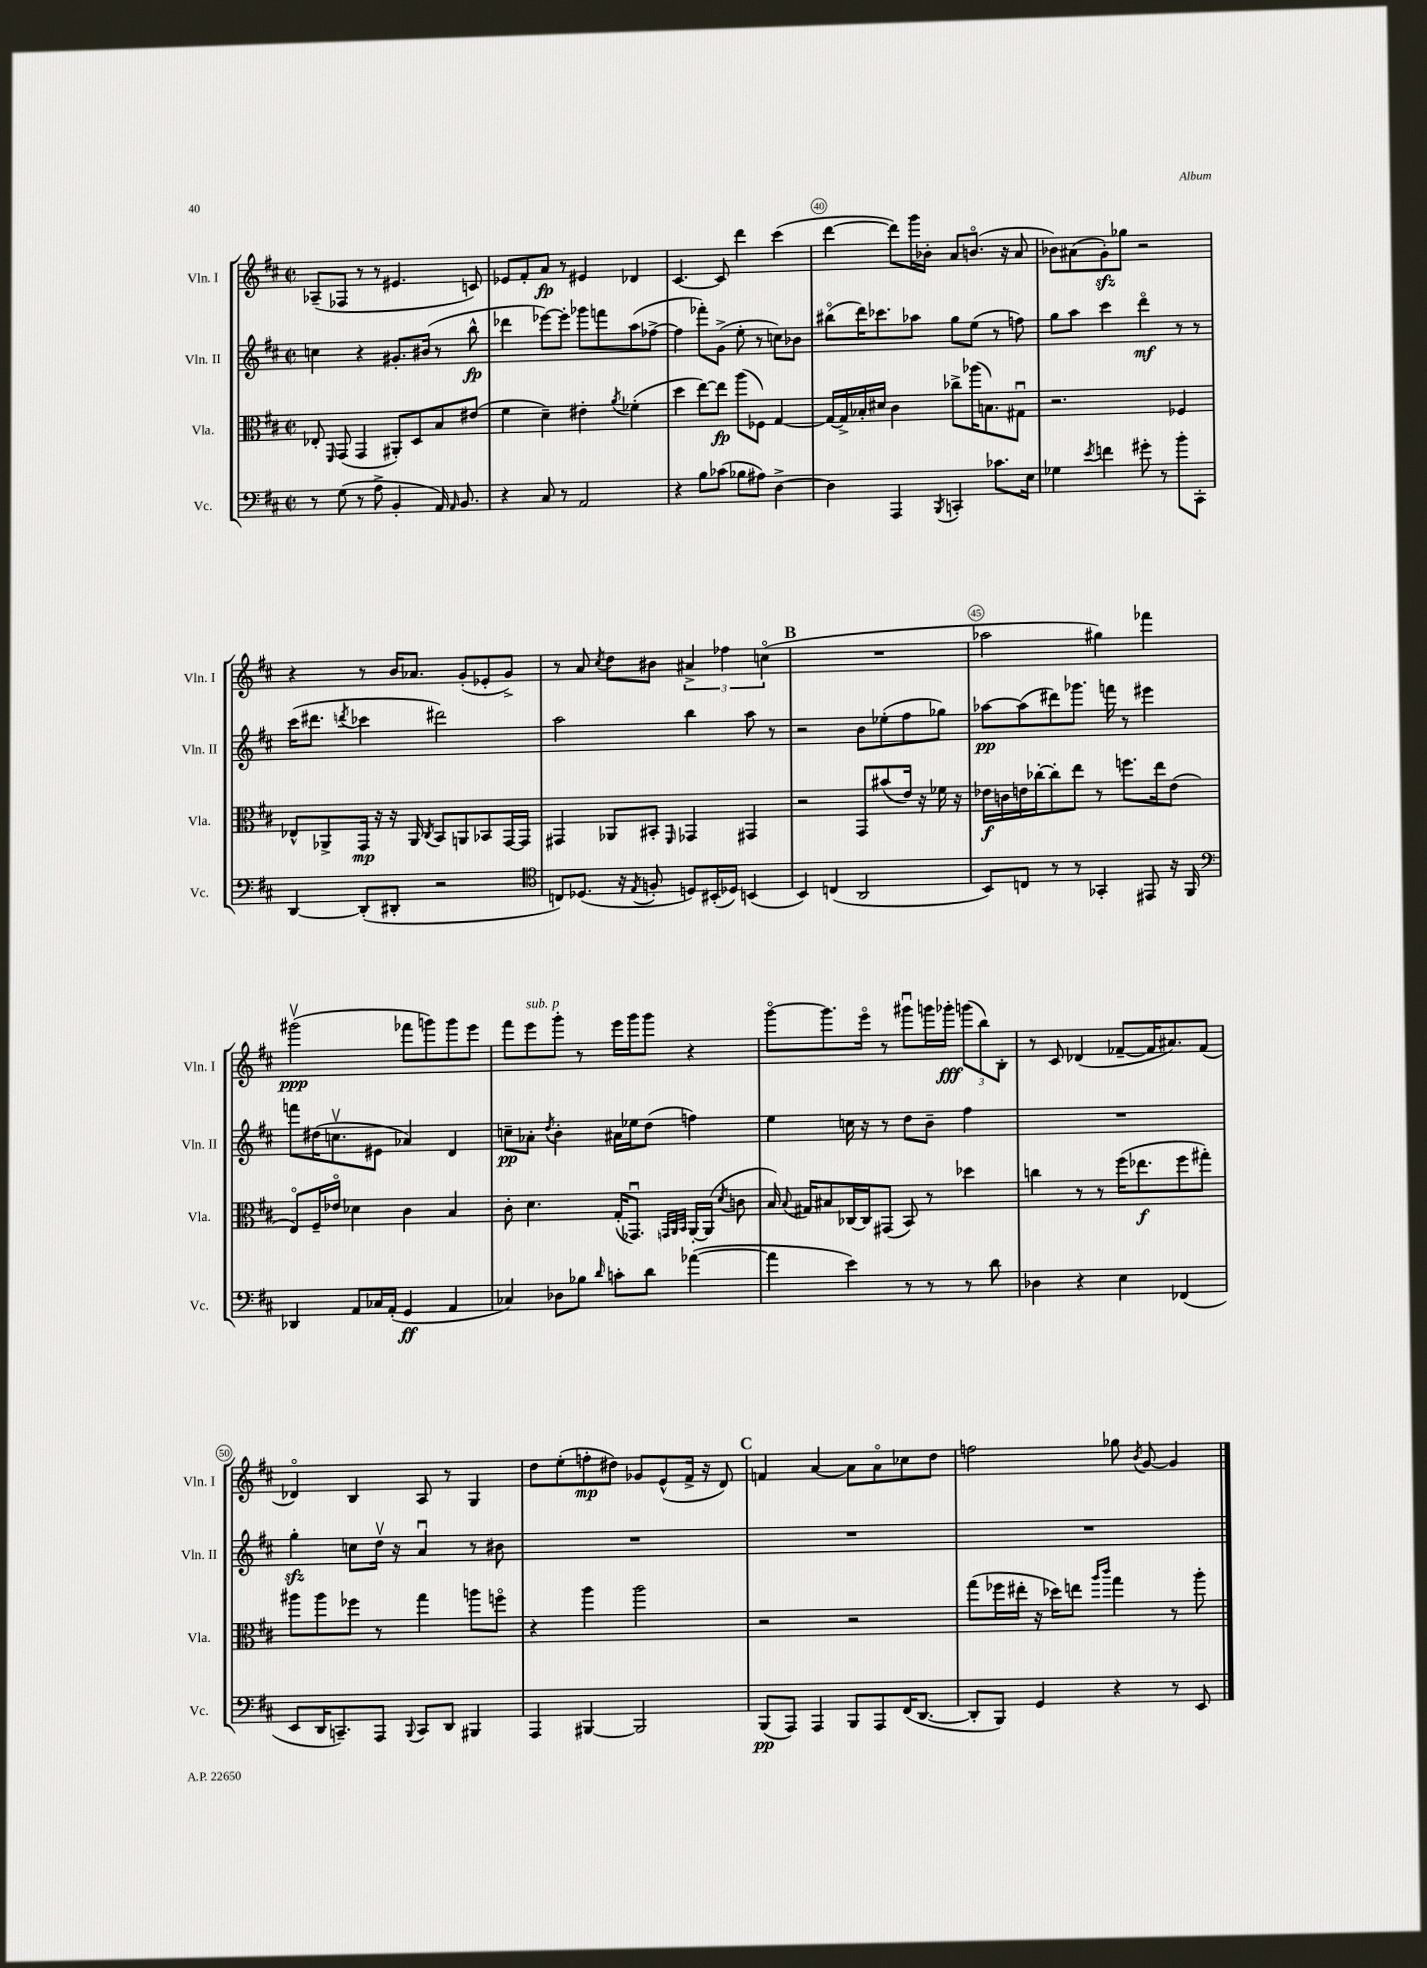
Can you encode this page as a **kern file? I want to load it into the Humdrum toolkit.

**kern	**kern	**kern	**kern
*staff4	*staff3	*staff2	*staff1
*clefF4	*clefC3	*clefG2	*clefG2
*k[f#c#]	*k[f#c#]	*k[f#c#]	*k[f#c#]
*M2/2	*M2/2	*M2/2	*M2/2
*met(c|)	*met(c|)	*met(c|)	*met(c|)
8r	8E-'/	4cc\	(8A-~/L
.	16qqFF#/	.	.
(8G\	(8GG/	.	8F-/J
8r	4GG/	4r	8r
8A^\	.	.	8r
4BB'/	8AA#'/L)	8.g#'/L	4.e#/
.	8D/	.	.
.	.	(16b#/Jk	.
16AA/)	8B/	8r	.
16qqAA/	.	.	.
8.BB/	.	.	.
.	(8e#/J	8bb^^\	8c/)
=	=	=	=
4r	4f#\	4ddd-\	8e-/L
.	.	.	8f#'/
8C#/	4d~\)	[8eee-\L)	8a/J
8r	.	8eee-'\]J	8r
2AA/	4e#'\	8ggg-\L	4e#/
.	.	8fff\	.
.	8qa/	.	.
.	(4f-'\	(8aa\	4d-/
.	.	[8ff-^\J	.
=	=	=	=
4r	4dd\	4ff-\]	[4.c#/
8B\L	[8ee\L)	8fff-'\L)	.
(8c-\J	8ee\]J	(8g^\J	8c#/]
8B-\L	(8aa\L	8ee'\	4ddd\
8A#\J)	8F-\J)	8r	.
[4D^\	[4G/	8cc\L)	(4ccc#\
.	.	8b-\J	.
=	=	=	=
4D\]	16G/_LL	(8bb#o\L	[4ddd\
.	16G^/]	.	.
.	16B-'/	16ddd\K)	.
.	16d#/JJ	8.ccc-\	.
4AAA/	4c#\	.	8ddd\]L)
.	.	8aa-\J	16ggg\L
.	.	.	16b-'\JJ
8qBBB/	.	.	.
4CC'/	8cc-^\L	8gg\L	8a/L
.	(16aa-\K	(8ee\J	(8.bo/J
.	8.B\)	.	.
8.c-\L	.	8r	.
.	.	.	16r
.	8G#u\J	8ff\)	8a/
16E\Jk	.	.	.
=	=	=	=
4G-\	2.r	8gg\L	8b-\L)
.	.	8aa\J	(8a#\
8qe/	.	.	.
4f\	.	4ccc#\	8g'\)
.	.	.	8gg-\J
8g#'\	.	4dddo\	2r
8r	.	.	.
8b'\L	4F-/	8r	.
8CC#'\J	.	8r	.
=	=	=	=
[4DD/	8E-^^/L	(16ccc#\LK	4r
.	.	8.ddd#\J	.
.	8AA-^/	.	.
.	.	8qddd/	.
(8DD'/]L	16GG/Jk	4ccc-\	8r
.	16r	.	.
8DD#'/J	16r	.	16b/LK
.	16AA-/	.	8.a-/J
.	8qC#/	.	.
2r	8BB/L	2ddd#\)	.
.	8AA/	.	(8g'/L
.	8BB-/	.	8e-'/
.	[16GG/L	.	8g^/J)
.	16GG/]JJ	.	.
=	=	=	=
*clefC4	*	*	*
8C/L)	4GG#/	2aa\	8r
(8.D-/J	.	.	8a/
.	.	.	8qcc#/
.	8AA-/L	.	8dd\L
16r	.	.	.
8qE/	.	.	.
8F'/	8BB#'/J	.	8b#\J
.	16qqFF#/	.	.
8D/L)	4GG-/	4bb\	6a#^/
(16BB#'/L	.	.	.
.	.	.	6ff-\
16D-/JJ)	.	.	.
(4BB/	4GG#/	8aa\	.
.	.	.	(6cco\
.	.	8r	.
=	=	=	=
4BB/)	2r	2r	1r
(4C/	.	.	.
2AA/	8GG/L	8b\L	.
.	(8b#/	(8ee-'\	.
.	16e/Jk)	8ff#\	.
.	16r	.	.
.	16f-\	8gg-\J)	.
.	16r	.	.
=	=	=	=
8BB/L)	16e-\LL	[8aa-\L	2aa-\
.	16c\	.	.
8C/J	16e\	(8aa-\]	.
.	[16cc-'\J	.	.
8r	8cc-'\]	8ddd#\)	.
8r	8ee\J	8.ggg-\J	.
4GG-'/	8r	.	4gg#\)
.	.	16fff\	.
.	8.ff\L	8r	.
8EE#/	.	4eee#\	4fff-\
.	16ee\k	.	.
16r	(8e\J	.	.
16FF#/	.	.	.
=	=	=	=
*clefF4	*	*	*
4DD-/	8Eo/L)	8fff\L	(2ggg#v\
.	16F#~/L	(16dd#\K	.
.	16e-o/JJ	8.ccv\	.
8AA/L	4d-\	.	.
16C-/L	.	8e#\J	.
(16AA'/JJ	.	.	.
4GG/	4c#\	4a-/)	8fff-\L
.	.	.	8ggg\)
4AA/	4B/	4d/	8ggg\
.	.	.	8eee\J
=	=	=	=
4C-/)	8c#'\	8cc~\L	8fff#\L
.	4.d\	8a-'\J	8eee\
.	.	8qdd/	.
8D-\L	.	4b'\	8ggg'\J
8B-\J	.	.	8r
16qqd/	.	.	.
8c'\L	(16G'/LK	16a#\LL	16eee\LL
.	8.GG-u/J)	16ee-\J	16ggg\J
8d\J	.	(8dd\J	8ggg\J
.	32qqGG/LLL	.	.
.	32qqAA/	.	.
.	32qqBB/JJJ	.	.
([4a-\	[16AA'/LL	4ff\)	4r
.	(16AA/]JJ	.	.
.	8qd/	.	.
.	8c\	.	.
=	=	=	=
4a-\]	16B/)	4ee\	[8gggo\L
.	8qqB/	.	.
.	16G#/LK	.	.
.	8B#/	.	8.ggg\]
4e\)	[16C-/L	16cc\	.
.	16C-/]J	16r	16eeeo\Jk
.	(8GG#/J	8r	8r
8r	8BB/)	8dd\L	8ggg#u\L
8r	8r	8b~\J	16ggg\L
.	.	.	16ggg-'\JJ
8r	4dd-\	4ff#\	(12ggg\L
.	.	.	12bb\)
8d\	.	.	.
.	.	.	12B'\J
=	=	=	=
4D-\	4cc\	1r	8r
.	.	.	8c#/
4r	8r	.	(4d-/
.	8r	.	.
4E\	(16ff#\LK	.	[8f-~/L
.	8.ee-\	.	.
.	.	.	16f-/]K
.	.	.	8.a#/)
(4FF-/	8ff#\	.	.
.	8gg#'\J)	.	(8f-/J
=	=	=	=
8EE/L	8aa#\L	4gg'\	4d-o/)
16DD/K	8aa#\	.	.
8.CC~/)	.	.	.
.	8ff-\J	8cc\L	4B/
8AAA/J	8r	16ddv\Jk	.
.	.	16r	.
8qqBBB/	.	.	.
8CC/L	4gg\	4au/	8A/
8DD/J	.	.	8r
4BBB#/	8aa\L	8r	4G/
.	8ffo\J	8b#\	.
=	=	=	=
4AAA/	4r	1r	8dd\L
.	.	.	(8ee'\
[4BBB#/	4aa\	.	8ff'\
.	.	.	8dd#\J)
2BBB#/]	2aa\	.	8g-/L
.	.	.	(8e^^/
.	.	.	16f#^/Jk
.	.	.	16r
.	.	.	8d/)
=	=	=	=
(8BBB/L	2r	1r	4f/
8AAA/J)	.	.	.
4AAA/	.	.	[4a/
8BBB/L	2r	.	8a\]L
8AAA/	.	.	8ao\
(16FF#/K	.	.	8cc-\
[8.DD/J	.	.	.
.	.	.	8dd\J
=	=	=	=
8DD'/]L	(8gg\L	1r	2ff\
8BBB/J)	16ff-\L	.	.
.	16ee#'\JJ	.	.
4GG/	16r	.	.
.	16dd-\LK)	.	.
.	8ee\J	.	.
.	16qqaa/LL	.	.
.	16qqccc#/JJ	.	.
4r	4gg\	.	8gg-\
.	.	.	8qb/
.	.	.	[8g/
8r	8r	.	4g/]
8EE/	8aa'\	.	.
==	==	==	==
*-	*-	*-	*-
